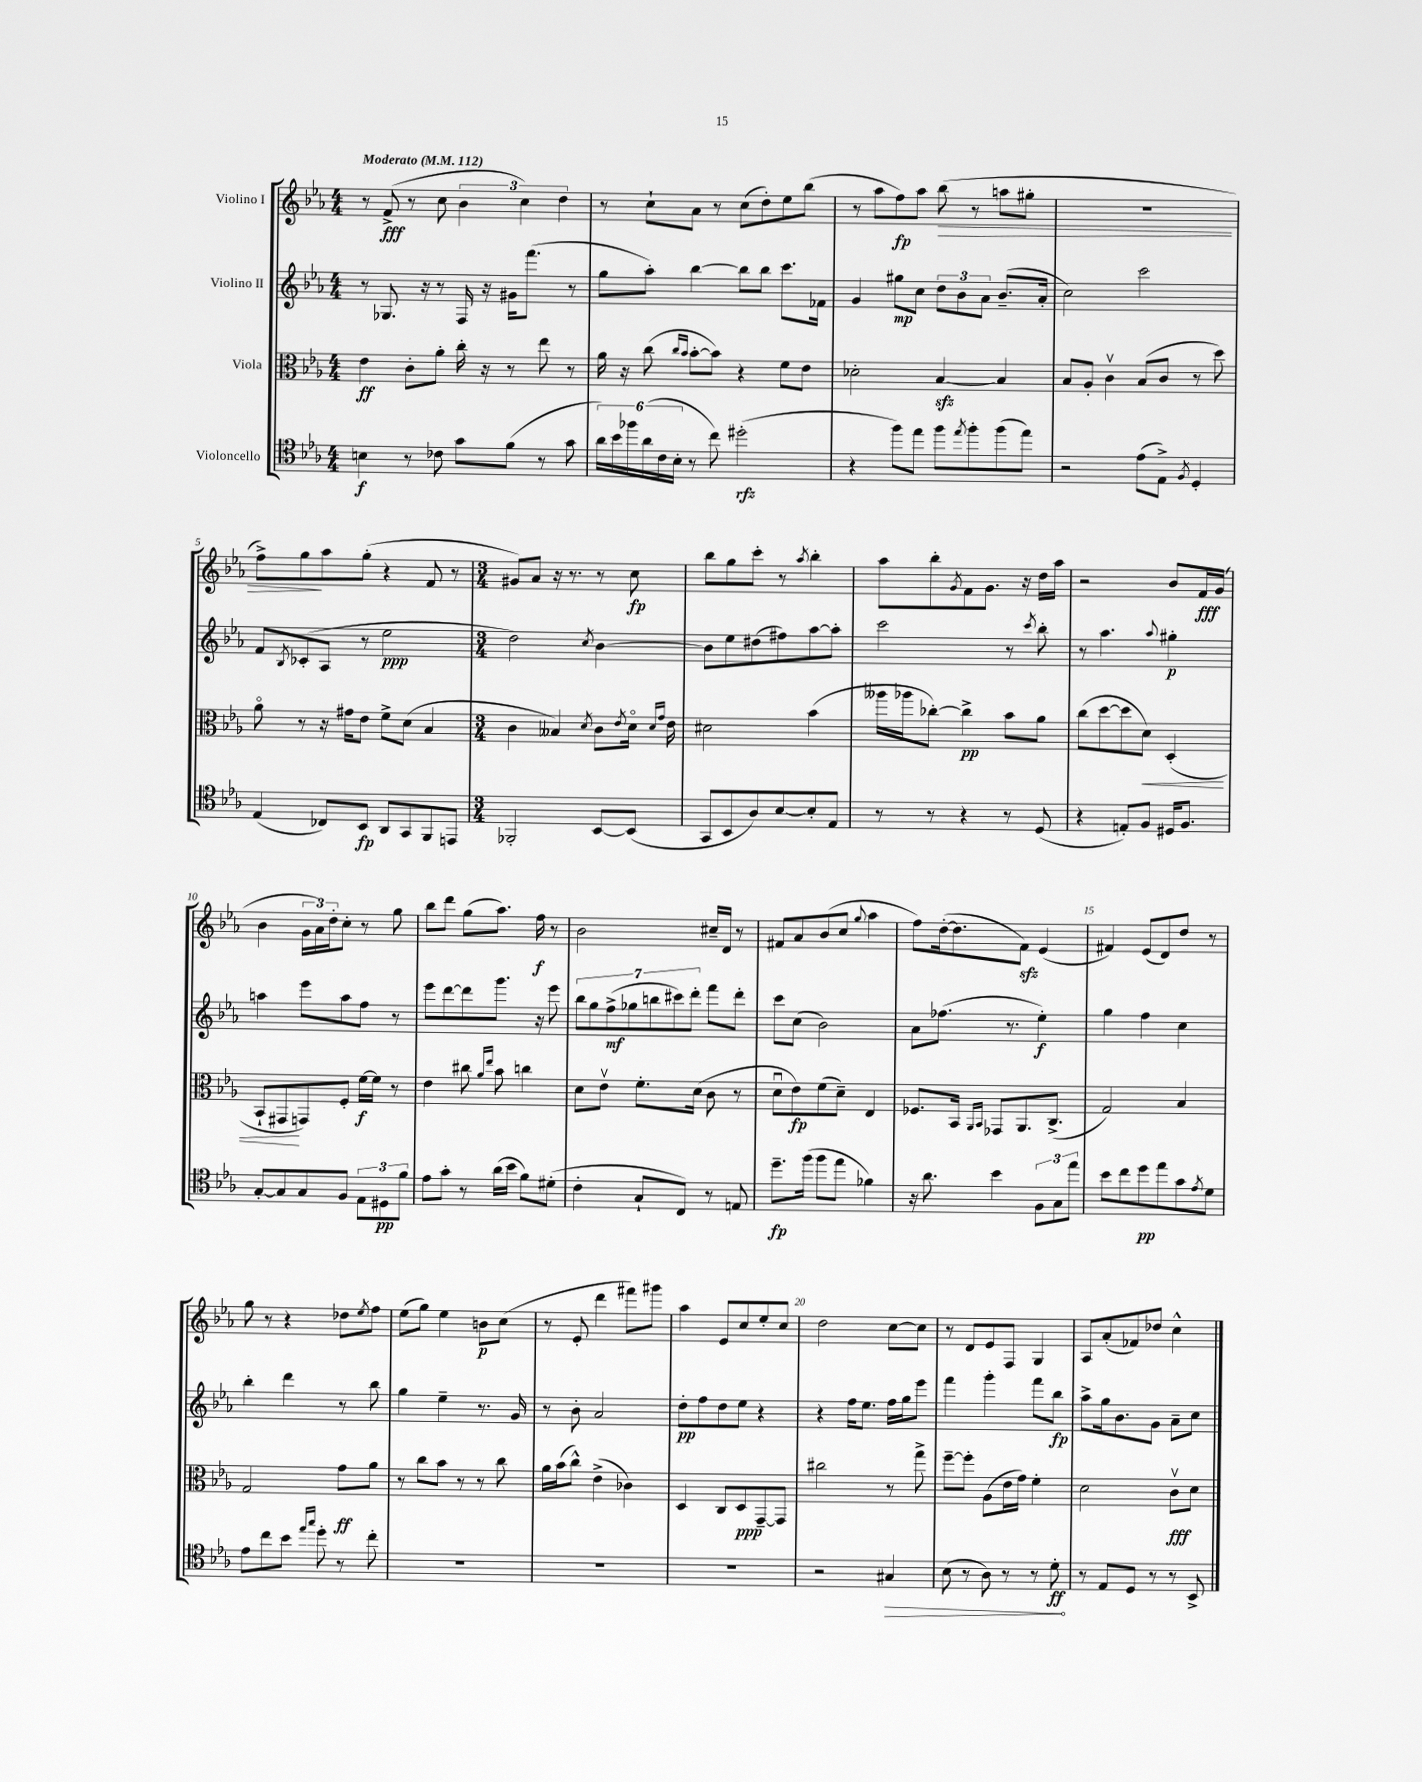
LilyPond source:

<<
\new StaffGroup <<
\new Staff = "s0" \with { instrumentName = "Violino I" } {
    \clef treble \key ees \major \numericTimeSignature \time 4/4 \tempo "Moderato" 4 = 112
    r8 f'8->\fff( r8 c''8 \tuplet 3/2 { bes'4 c''4) d''4 } |
    r8 c''8-! aes'8 r8 c''8( d''8-.) ees''8 bes''8( |
    r8 aes''8 f''8\fp) aes''8 bes''8\>( r8 a''8 gis''8-. |
    R1 |
    f''8->) g''8\! aes''8 g''8-.( r4 f'8 r8 |
    \numericTimeSignature \time 3/4 gis'8) aes'8 r16 r8. r8 c''8\fp |
    bes''8 g''8 c'''8-. r8 \acciaccatura { aes''8 } bes''4-. |
    aes''8 bes''8-. \acciaccatura { g'8 } f'8 g'8. r16 d''16 aes''16 |
    r2 bes'8 f'16\fff g'16( |
    bes'4 \tuplet 3/2 { g'16 aes'16) d''16-. } c''8-. r8 g''8 |
    bes''8 d'''8 g''8( aes''8.) f''16\f r8 |
    bes'2 cis''16-- d'16 r8 |
    fis'8 aes'8 bes'8( c''8 \appoggiatura { g''8 } aes''4 |
    f''8) d''16~-.( d''8. f'8\sfz) ees'4( |
    fis'4) ees'8( d'8) d''8 r8 |
    g''8 r8 r4 des''8 \acciaccatura { ees''8 } f''8 |
    ees''8( g''8) ees''4 b'8\p c''8( |
    r8 ees'8-. d'''4 fis'''8) gis'''8 |
    aes''4 ees'8 c''8 ees''8-. c''8 |
    d''2 c''8~ c''8 |
    r8 d'8 ees'8 f8 g4 |
    aes8 aes'8-.( fes'8) des''8 c''4-^ \bar "|." |
}
\new Staff = "s1" \with { instrumentName = "Violino II" } {
    \clef treble \key ees \major \numericTimeSignature \time 4/4
    r8 ges8. r16 r8 f16 r16 gis'16 f'''8.( r8 |
    g''8 aes''8-.) bes''4~ bes''8 bes''8 c'''8. fes'16 |
    g'4 gis''8\mp c''8 \tuplet 3/2 { d''8 bes'8 aes'8 } bes'8.--( aes'16-. |
    c''2) c'''2 |
    f'8 \acciaccatura { bes8 } ces'8-.( aes8 r8 ees''2\ppp |
    \numericTimeSignature \time 3/4 d''2) \acciaccatura { c''8 } bes'4~ |
    bes'8 ees''8 dis''8( fis''8) aes''8~ aes''8-. |
    c'''2 r8 \acciaccatura { c'''8 } bes''8-. |
    r8 aes''4. \appoggiatura { aes''8 } gis''4-.\p |
    a''4 ees'''8 a''8 f''8 r8 |
    ees'''8 d'''8~ d'''8 g'''8. r16 ees'''8 |
    \tuplet 7/4 { bes''8 g''8 f''8->\mf( ges''8 b''8 cis'''8) d'''8-. } f'''8 d'''8-. |
    c'''8 c''8( bes'2) |
    aes'8 fes''8.( r8. ees''4-.\f) |
    g''4 f''4 c''4 |
    bes''4-. d'''4 r8 bes''8 |
    g''4 ees''4-- r8. g'16 |
    r8 bes'8-. aes'2 |
    d''8-.\pp f''8 d''8 ees''8 r4 |
    r4 f''16 ees''8. f''16 g''16 ees'''8 |
    f'''4 g'''4-. f'''8 bes''8\fp |
    aes''8-> g''16 bes'8. g'8 aes'8-- c''8 \bar "|." |
}
\new Staff = "s2" \with { instrumentName = "Viola" } {
    \clef alto \key ees \major \numericTimeSignature \time 4/4
    ees'4\ff c'8-. aes'8-. c''16-. r16 r8 ees''8 r8 |
    aes'16 r16 c''8( \grace { c''16 bes'16 } bes'8~-. bes'8) r4 f'8 ees'8 |
    des'2-. bes4~\sfz bes4 |
    bes8 aes8-. c'4\upbow bes8( c'8 r8 d''8) |
    aes'8\flageolet r8 r16 gis'16 ees'8 f'8-> d'8( bes4 |
    \numericTimeSignature \time 3/4 c'4 beses4) \acciaccatura { d'8 } c'8 \acciaccatura { ees'8 } d'16\flageolet \grace { d'16 g'16 } ees'16 |
    dis'2 bes'4( |
    aeses''16 aes''16 ces''8~-.) ces''4->\pp bes'8 aes'8 |
    c''8( d''8~ d''8 d'8\<) d4-.( |
    bes,8-! gis,8\! g,8) f8-. f'16~\f f'16 r8 |
    ees'4 cis''8 \grace { aes'16 ees''16 } bes'8 c''4 |
    d'8 ees'8\upbow f'8.-. d'16( c'8 r8 |
    d'8\downbow ees'8\fp) f'8( d'8--) ees4 |
    fes8. bes,16 \grace { aes,16 bes,16 } ges,8 aes,8. c8.->( |
    g2) bes4 |
    g2 g'8\ff aes'8 |
    r8 c''8 bes'8 r8 r8 c''8 |
    aes'16 bes'16( c''8-^) ees'4->( ces'4) |
    d4 c8 d8\ppp g,8~-- g,8 |
    cis''2 r8 g''8-> |
    f''8~-- f''8-. aes8( ees'16 g'16) f'4-. |
    d'2 c'8\upbow\fff d'8 \bar "|." |
}
\new Staff = "s3" \with { instrumentName = "Violoncello" } {
    \clef tenor \key ees \major \numericTimeSignature \time 4/4
    b4\f r8 ces'8 g'8 f'8( r8 g'8 |
    \tuplet 6/4 { aes'16) bes'16 fes''16 aes'16( c'16 bes16-. } r8 c''8) dis''2-.\rfz( |
    r4 f''8) ees''8 f''8 \acciaccatura { ees''8 } f''8-. f''8( ees''8) |
    r2 ees'8( ees8->) \acciaccatura { f8 } d4-. |
    ees4( ces8) bes,8\fp aes,8 g,8 f,8 e,8 |
    \numericTimeSignature \time 3/4 fes,2-. bes,8~ bes,8( |
    g,8 bes,8 aes8) bes8~ bes8-. ees8 |
    r8 r8 r4 r8 d8( |
    r4 e8-.) f8 dis16 f8. |
    g8~-. g8 g8 f8 \tuplet 3/2 { ees8 dis8\pp f'8 } |
    ees'8 g'8-. r8 aes'16( bes'16 f'8) dis'8-.( |
    c'4-. g8-! c8) r8 e8 |
    d''8.--\fp f''16( f''8 ees''8 fes'4) |
    r16 aes'8. bes'4 \tuplet 3/2 { f8 g8 ees''8 } |
    bes'8 c''8 d''8\pp ees''8 g'8 \acciaccatura { ees'8 } d'8 |
    ees'8 c''8 bes'8 \grace { ees''16 g''16 } d''8-. r8 c''8-. |
    R2. |
    R2. |
    R2. |
    r2 \once \override Hairpin.circled-tip = ##t gis4\> |
    bes8( r8 aes8) r8 r8 d'8-.\ff\! |
    r8 ees8 d8 r8 r8 bes,8-> \bar "|." |
}
>>
>>
\layout { \context { \Score \override BarNumber.break-visibility = ##(#f #t #t) barNumberVisibility = #(every-nth-bar-number-visible 5) } }
